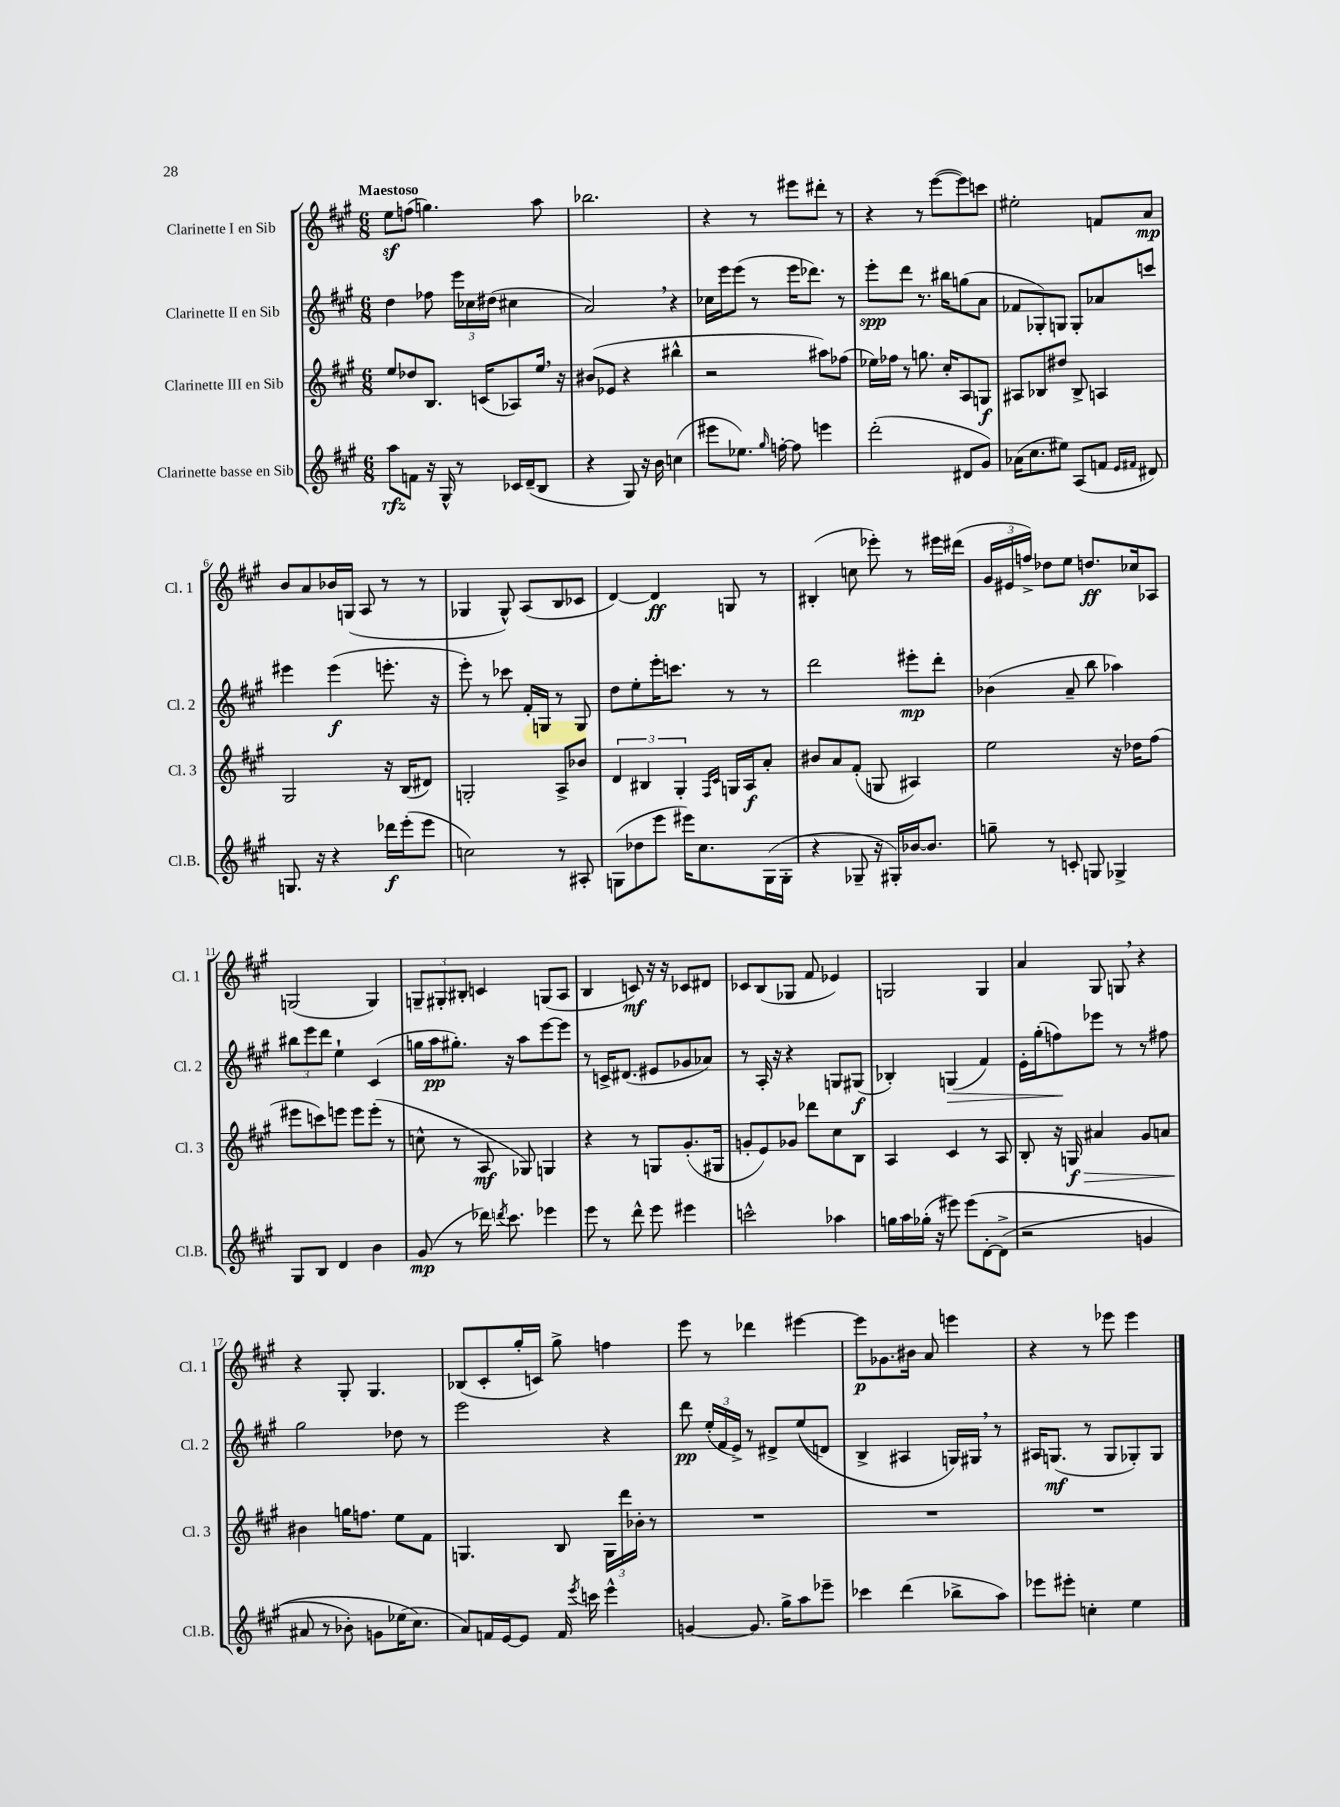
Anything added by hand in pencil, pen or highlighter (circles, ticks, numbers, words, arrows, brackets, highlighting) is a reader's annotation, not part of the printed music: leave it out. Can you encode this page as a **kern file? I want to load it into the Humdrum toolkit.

**kern	**dynam	**kern	**dynam	**kern	**dynam	**kern	**dynam
*part4	*part4	*part3	*part3	*part2	*part2	*part1	*part1
*staff4	*staff4	*staff3	*staff3	*staff2	*staff2	*staff1	*staff1
*I"Clarinette basse en Sib	*	*I"Clarinette III en Sib	*	*I"Clarinette II en Sib	*	*I"Clarinette I en Sib	*
*I'Cl.B.	*	*I'Cl. 3	*	*I'Cl. 2	*	*I'Cl. 1	*
*clefG2	*	*clefG2	*	*clefG2	*	*clefG2	*
*k[f#c#g#]	*	*k[f#c#g#]	*	*k[f#c#g#]	*	*k[f#c#g#]	*
*M6/8	*	*M6/8	*	*M6/8	*	*M6/8	*
=1	=1	=1	=1	=1	=1	=1	=1
!	!	!	!	!	!	!LO:TX:a:B:t=Maestoso	!
8aa\L	rfz	8ee/L	.	4dd\	.	8eez\L	.
8fn\J	.	8dd-X/	.	.	.	(8ffn\J	.
16r	.	8.B/J	.	8ff-X\	.	4.ggn\)	.
16G#^^/	.	.	.	.	.	.	.
8r	.	.	.	24eee\LL	.	.	.
.	.	.	.	24cc-X\	.	.	.
.	.	(16cn/KL	.	.	.	.	.
.	.	.	.	(24dd#X\JJ	.	.	.
16c-X/LL	.	8A-X/)	.	4cc#X\	.	.	.
(16d~/J	.	.	.	.	.	.	.
8B/J	.	16ee,/Jk	.	.	.	8aa\	.
.	.	16r	.	.	.	.	.
=2	=2	=2	=2	=2	=2	=2	=2
4r	.	(8b#X/L	.	2a,/)	.	2.bb-X\	.
.	.	8e-X/J	.	.	.	.	.
8G#/)	.	4r	.	.	.	.	.
16r	.	.	.	.	.	.	.
16b\	.	.	.	.	.	.	.
(4ccn\	.	4bb#X^^\	.	4r	.	.	.
=3	=3	=3	=3	=3	=3	=3	=3
8eee#X\L	.	2r	.	16cc-X\LL	.	4r	.
.	.	.	.	16eee\J	.	.	.
8.ee-X\J)	.	.	.	(8eee\J	.	.	.
.	.	.	.	8r	.	8r	.
16qqgg#/	.	.	.	.	.	.	.
[16ffn'\	.	.	.	.	.	.	.
8ff\]	.	.	.	16eee\KL	.	8eee#X\L	.
.	.	.	.	8.ddd-X\J)	.	.	.
4eeen\	.	8aa#X\L)	.	.	.	8ddd#X'\J	.
.	.	(8ff-X\J	.	8r	.	8r	.
=4	=4	=4	=4	=4	=4	=4	=4
(2ddd'\	.	16ee-X\LL)	.	8eee'\L	spp	4r	.
.	.	16ff-X\JJ	.	.	.	.	.
.	.	8r	.	8ddd\J	.	.	.
.	.	8.ggn\	.	8.r	.	8r	.
.	.	.	.	.	.	([8eee\L	.
.	.	16cc#'/KL	.	16bb#X\KL	.	.	.
8d#X/L	.	8A/	.	(8ggn\	.	8eee\])	.
8g#/J)	.	8Gn/J	f	8a\J	.	8cccn\J	.
=5	=5	=5	=5	=5	=5	=5	=5
(16a-X\KL	.	8A#X/L	.	8f-X/L	.	2ee#X'\	.
8.cc#\	.	.	.	.	.	.	.
.	.	8B-X/	.	8G-X'/)	.	.	.
8ee#X\J)	.	8dd#X/J	.	8Gn/J	.	.	.
(8A/L	.	8B-^/	.	8G'/L	.	.	.
8fn/J	.	4An/	.	8a-X/	.	8fn/L	.
16qqe/LL	.	.	.	.	.	.	.
16qqf#X/JJ	.	.	.	.	.	.	.
8d#X/)	.	.	.	8cccn/J	.	8a/J	mp
!!LO:LB:g=z
=6	=6	=6	=6	=6	=6	=6	=6
8.Gn/	.	2G#/	.	4eee#X\	.	8b/L	.
.	.	.	.	.	.	8a/	.
16r	.	.	.	.	.	.	.
4r	.	.	.	(4eee#\	f	16b-X/L	.
.	.	.	.	.	.	(16Gn/JJ	.
.	.	.	.	.	.	8A/	.
16ddd-X\LL	f	16r	.	8.eeen'\	.	8r	.
(16eee'\J	.	(16B/KL	.	.	.	.	.
8eee\J	.	8d#X/J)	.	.	.	8r	.
.	.	.	.	16r	.	.	.
=7	=7	=7	=7	=7	=7	=7	=7
2ccn\)	.	2Gn'/	.	8eee'\)	.	4G-X/	.
.	.	.	.	8r	.	.	.
.	.	.	.	8ccc-X\	.	8G-^^/)	.
.	.	.	.	16f#'/LL	.	(8A/L	.
.	.	.	.	16Gn/JJ	.	.	.
8r	.	8A^/L	.	8r	.	8B/	.
8A#X'/	.	8b-X/J	.	8G/	.	8c-X/J	.
=8	=8	=8	=8	=8	=8	=8	=8
(8Gn\L	.	6d/	.	8dd\L	.	[4d/)	.
8dd-X\	.	.	.	8ee'\	.	.	.
.	.	6B#X/	.	.	.	.	.
8eee\J	.	.	.	16eee'\K	.	4d/]	ff
.	.	.	.	8.cccn\J	.	.	.
.	.	6G#'/	.	.	.	.	.
16eee#X\KL)	.	.	.	.	.	.	.
8.cc#\	.	.	.	.	.	.	.
.	.	16qqF#/LL	.	.	.	.	.
.	.	16qqc#/JJ	.	.	.	.	.
.	.	16Gn/LL	.	8r	.	8Gn/	.
.	.	16A/J	f	.	.	.	.
(16G\L	.	8a'/J	.	8r	.	8r	.
16G'\JJ	.	.	.	.	.	.	.
=9	=9	=9	=9	=9	=9	=9	=9
4r	.	8b#X/L	.	2ddd\	.	(4B#X'/	.
.	.	8a/	.	.	.	.	.
8G-X~/	.	(8f#'/J	.	.	.	8ccn\	.
16r	.	8Gn/	.	.	.	8eee-X'\)	.
16G#X'/LL)	.	.	.	.	.	.	.
[16b-X/J	.	4A#X/)	.	8eee#X'\L	mp	8r	.
8.b-/J]	.	.	.	.	.	.	.
.	.	.	.	8ddd'\J	.	16eee#X\LL	.
.	.	.	.	.	.	(16ddd#X\JJ	.
=10	=10	=10	=10	=10	=10	=10	=10
8ggn~\	.	2ee\	.	(4b-X\	.	24g#/LL	.
.	.	.	.	.	.	24e#X/	.
.	.	.	.	.	.	24ffn^/JJ)	.
8r	.	.	.	.	.	8dd-X\L	.
8cn'/	.	.	.	8a~/	.	8ee\J	.
8Gn/	.	.	.	8bb\	.	8.ddn/L	ff
4G-X^/	.	16r	.	4aa-X\)	.	.	.
.	.	16dd-X\KL	.	.	.	16cc-X/k	.
.	.	(8ff#\J	.	.	.	8A-X/J	.
!!LO:LB:g=z
=11	=11	=11	=11	=11	=11	=11	=11
8G#/L	.	8eee#X\L	.	12bb#X\L	.	(2Gn/	.
.	.	.	.	12eee\	.	.	.
8B/J	.	8cccn\)	.	.	.	.	.
.	.	.	.	12ddd\J	.	.	.
4d/	.	8eeen\J	.	4ee`\	.	.	.
.	.	8eee\L	.	.	.	.	.
4b\	.	(8eee'\J	.	(4c#/	.	4G/)	.
.	.	8r	.	.	.	.	.
=12	=12	=12	=12	=12	=12	=12	=12
(8g#/	mp	8ccn^^\	.	16ggn\LL	.	12Gn~/L	.
.	.	.	.	16aa\J	pp	.	.
.	.	.	.	.	.	12G#X'/	.
8r	.	8r	.	8.gg#X'\J)	.	.	.
.	.	.	.	.	.	12B#X'/J	.
16ddd-X\)	.	8A/	mf	.	.	4cn/	.
8qdddn/	.	.	.	.	.	.	.
8.ccc#\	.	.	.	16r	.	.	.
.	.	8G-X/)	.	8aa\L	.	.	.
4eee-X\	.	4Gn/	.	[8eee\	.	(8Gn/L	.
.	.	.	.	8eee\J]	.	8A/J	.
=13	=13	=13	=13	=13	=13	=13	=13
8eee\	.	4r	.	8r	.	4B/	.
8r	.	.	.	16cn^/KL	.	.	.
.	.	.	.	(8.d#X/J	.	.	.
8ddd^^\	.	8r	.	.	.	8cn/)	mf
8eee\	.	8Gn/L	.	8e#X/L	.	16r	.
.	.	.	.	.	.	16r	.
4eee#X\	.	(8.g#'/	.	8g-X/	.	8c-X/L	.
.	.	.	.	8a-X/J)	.	8d#X/J	.
.	.	16G#X/Jk	.	.	.	.	.
=14	=14	=14	=14	=14	=14	=14	=14
2cccn^^\	.	8gn'/L	.	8r	.	8c-X/L	.
.	.	8e/)	.	16A'/	.	(8B/	.
.	.	.	.	16r	.	.	.
.	.	8g-X/J	.	4r	.	8G-X/J	.
.	.	8ddd-X\L	.	.	.	8f#/	.
4aa-X\	.	8cc#\	.	8Gn/L	.	4e-X/)	.
.	.	8B\J	.	(8G#X/J	f	.	.
=15	=15	=15	=15	=15	=15	=15	=15
16ggn\LL	.	4A/	.	4B-X'/)	.	2Gn/	.
16aa\	.	.	.	.	.	.	.
(16gg-X'\JJ	.	.	.	.	.	.	.
16r	.	.	.	.	.	.	.
!	!	!	!	!	!LO:HP:b	!	!
8eee#X\)	.	4c#/	.	(4Gn/	>	.	.
(8eee#\L	.	.	.	.	.	.	.
[8d'\	.	8r	.	4f#/)	.	4G/	.
(8d^\J]	.	8A/	.	.	.	.	.
=16	=16	=16	=16	=16	=16	=16	=16
2r	.	8B'/	.	16e'\LL	.	4a/	.
.	.	.	.	(16gg#'\J	.	.	.
.	.	16r	.	8ffn\)	.	.	.
!	!	!	!LO:HP:b	!	!	!	!
.	.	16Gn/	> f	.	.	.	.
.	.	4a#X/	.	8eee-X\J	]	8G#/	.
.	.	.	.	8r	.	8Gn,/	.
4gn/	.	8g#/L	.	8r	.	4r	.
.	.	8an/J	.	8ff#X\	.	.	.
!!LO:LB:g=z
=17	=17	=17	=17	=17	=17	=17	=17
8a#X/	.	4b#X\	.	2gg#\	.	4r	.
8r	.	.	.	.	.	.	.
8b-X'\)	.	16ggn\KL	]	.	.	8G#'/	.
.	.	8.ffn\J	.	.	.	.	.
8gn\L	.	.	.	.	.	4.G#/	.
(16ee-X\K	.	8ee\L	.	8dd-X\	.	.	.
8.cc#\J)	.	.	.	.	.	.	.
.	.	8f#\J	.	8r	.	.	.
=18	=18	=18	=18	=18	=18	=18	=18
8a/L)	.	4.Gn/	.	2eee\	.	(8B-X/L	.
16fn/L	.	.	.	.	.	8c#'/	.
[16e/J	.	.	.	.	.	.	.
8e/J]	.	.	.	.	.	16gg#'/L	.
.	.	.	.	.	.	16cn/JJ)	.
16f/	.	8B/	.	.	.	8gg#^\	.
8qeee/	.	.	.	.	.	.	.
16cccn\	.	.	.	.	.	.	.
4eee^^\	.	24G\LL	.	4r	.	4ffn\	.
.	.	24ddd\	.	.	.	.	.
.	.	24b-X'\JJ	.	.	.	.	.
.	.	8r	.	.	.	.	.
=19	=19	=19	=19	=19	=19	=19	=19
[4gn/	.	2.r	.	8ddd\	pp	8eee\	.
.	.	.	.	(24ee'/LL	.	8r	.
.	.	.	.	24f#/	.	.	.
.	.	.	.	24e^/JJ)	.	.	.
8.g/]	.	.	.	8r	.	4ddd-X\	.
.	.	.	.	8d#X^/L	.	.	.
16gg#^\KL	.	.	.	.	.	.	.
8aa\	.	.	.	((8ee/	.	[4eee#X\	.
8eee-X~\J	.	.	.	8dn/J)	.	.	.
=20	=20	=20	=20	=20	=20	=20	=20
4ccc-X\	.	2.r	.	4B^/	.	8eee#\L]	p
.	.	.	.	.	.	8.g-X\	.
(4ddd\	.	.	.	4A#X/	.	.	.
.	.	.	.	.	.	16b#X\Jk	.
.	.	.	.	.	.	8a/	.
8bb-X^\L	.	.	.	16Gn/LL)	.	4eeen\	.
.	.	.	.	16G#X,/JJ	.	.	.
8aa\J)	.	.	.	8r	.	.	.
=21	=21	=21	=21	=21	=21	=21	=21
8eee-X\L	.	2.r	.	16A#X/KL	.	4r	.
.	.	.	.	(8.Gn/J	mf	.	.
8eee#X'\J	.	.	.	.	.	.	.
4ccn'\	.	.	.	8r	.	8r	.
.	.	.	.	8G/L	.	8eee-X\	.
4ee\	.	.	.	8G-X'/)	.	4eee-\	.
.	.	.	.	8G-/J	.	.	.
==	==	==	==	==	==	==	==
*-	*-	*-	*-	*-	*-	*-	*-
